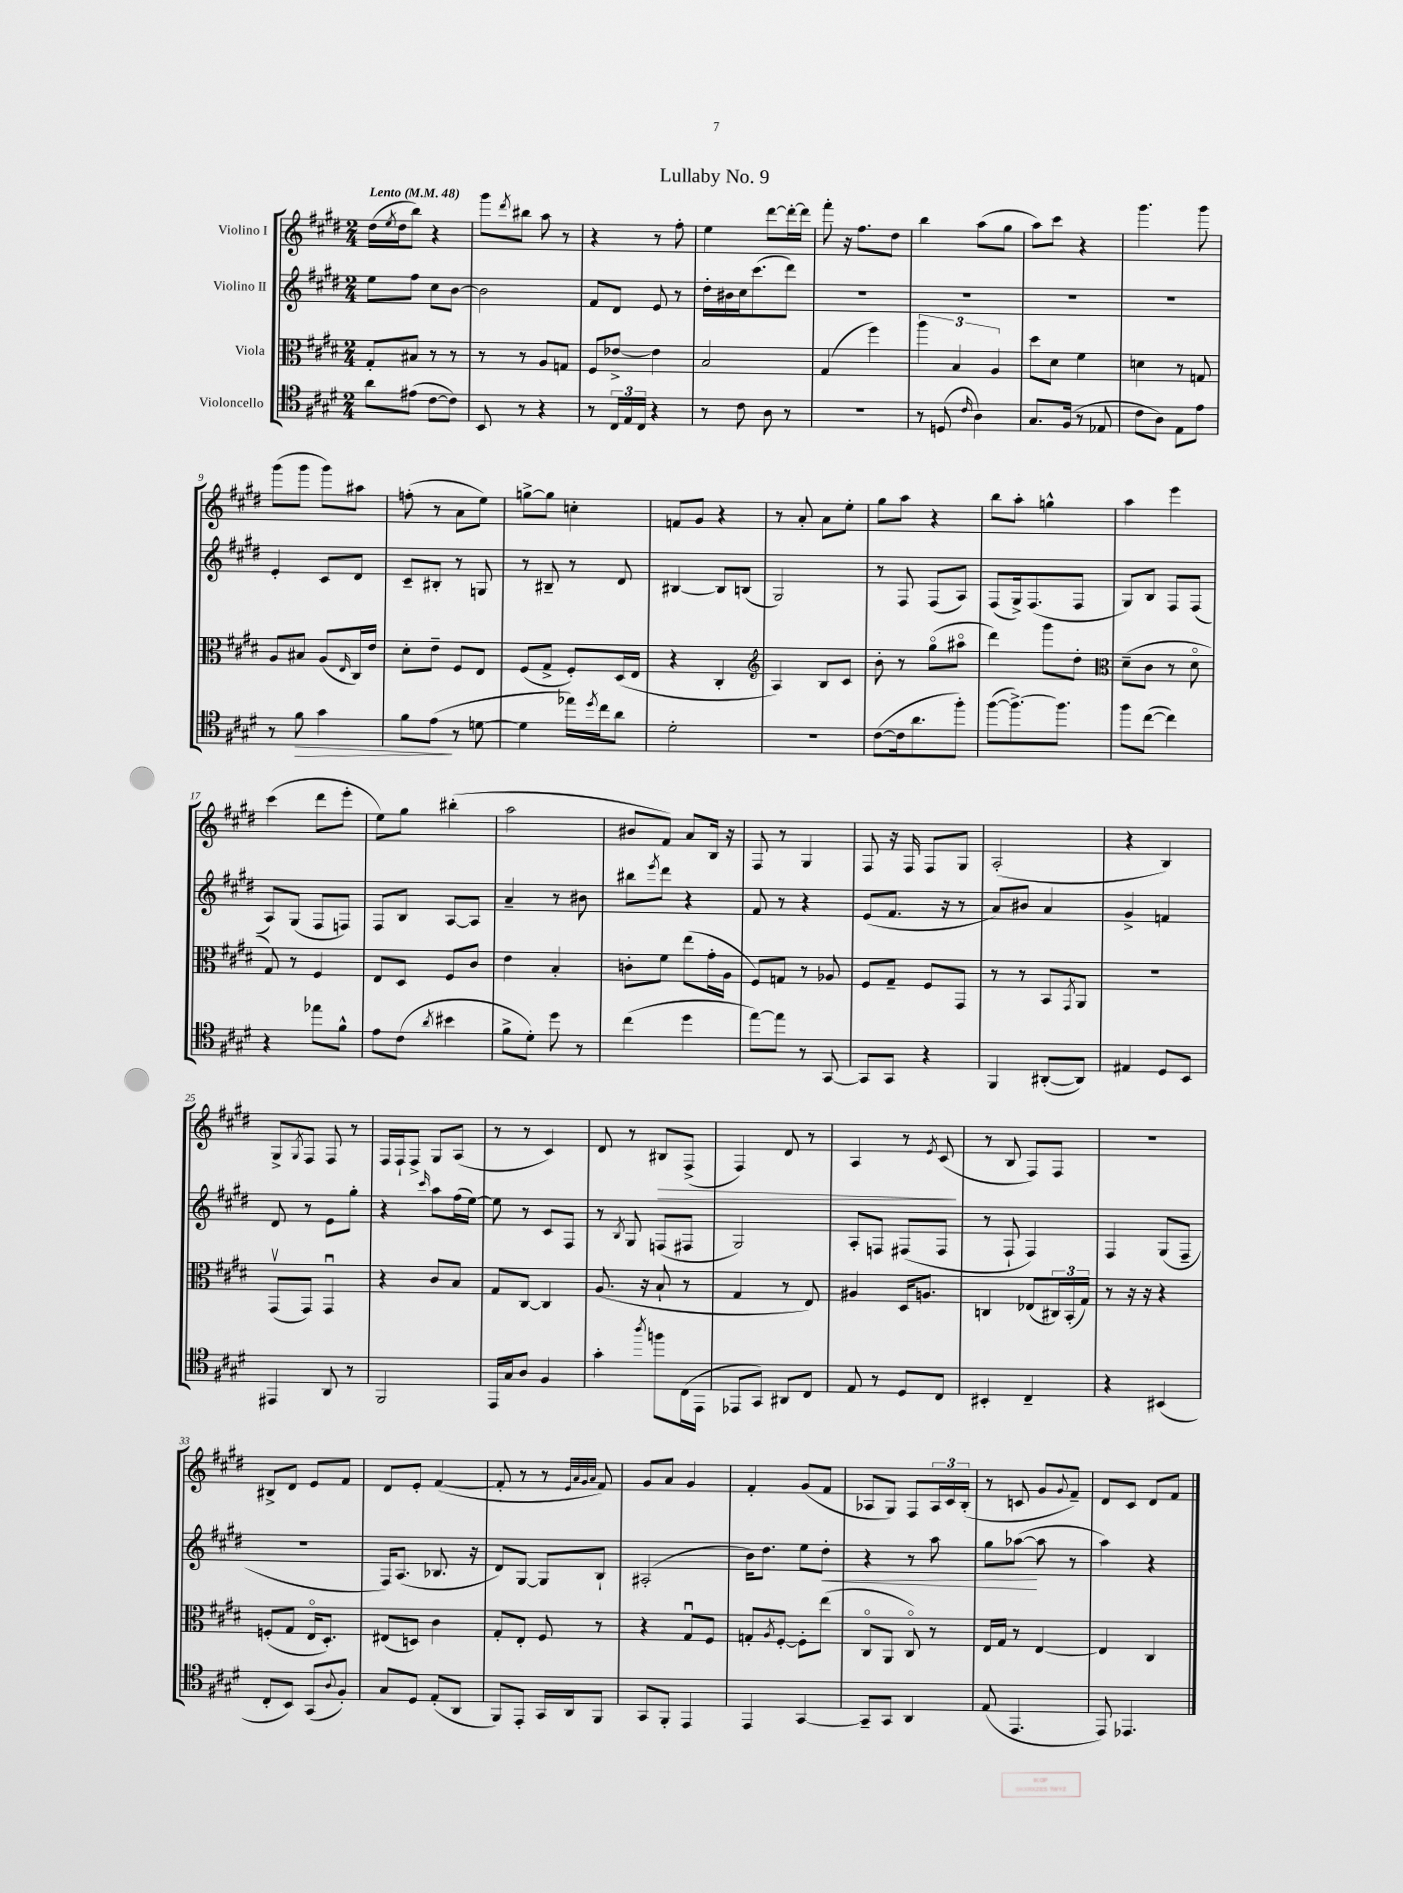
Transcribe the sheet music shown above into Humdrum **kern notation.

**kern	**kern	**kern	**kern
*staff4	*staff3	*staff2	*staff1
*clefC4	*clefC3	*clefG2	*clefG2
*k[f#c#g#d#]	*k[f#c#g#d#]	*k[f#c#g#d#]	*k[f#c#g#d#]
*M2/4	*M2/4	*M2/4	*M2/4
*MM48	*MM48	*MM48	*MM48
8a	8G#'	8ee	(16dd#
.	.	.	8qee
.	.	.	16dd#
(8e#	8B#	8ff#	8bb)
[8c#	8r	8cc#	4r
8c#])	8r	[8b	.
=	=	=	=
8BB	8r	2b]	8ggg#
.	.	.	8qddd#
8r	8r	.	8bb#
4r	8A	.	8aa
.	8G	.	8r
=	=	=	=
8r	8F#	8f#	4r
24C#	[8e-^	8d#	.
24E	.	.	.
24C#	.	.	.
4r	4e-]	8e	8r
.	.	8r	8ff#'
=	=	=	=
8r	2B	16dd#'	4ee
.	.	16b#	.
8c#	.	16cc#	.
.	.	(8.ccc#	.
8A	.	.	[8ddd#
8r	.	8ddd#)	16ddd#'_
.	.	.	16ddd#]
=	=	=	=
2r	(4G#	2r	8fff#'
.	.	.	16r
.	.	.	8.ff#
.	4ff#)	.	.
.	.	.	8dd#
=	=	=	=
8r	6aa	2r	4bb
(8D	.	.	.
.	6B	.	.
16qqc#	.	.	.
4A)	.	.	(8aa
.	6A	.	.
.	.	.	8gg#
=	=	=	=
8.G#	8dd#	2r	8aa)
.	8d#	.	8ccc#
(16F#	.	.	.
8r	4f#	.	4r
8E-	.	.	.
=	=	=	=
8c#	4d	2r	4.ggg#
8A)	.	.	.
8E	8r	.	.
8e	8G	.	8ggg#
=	=	=	=
8r	8A	4e'	(8ggg#
8f#	8B#	.	8ggg#
4g#	(8A	8c#	8ggg#)
.	16qqE	.	.
.	16C#)	8d#	8aa#
.	16e	.	.
=	=	=	=
8f#	8d#'	8c#~	(8ff'
(8e	8e~	8B#'	8r
8r	8F#	8r	8a
[8d	8E	8G	8ee)
=	=	=	=
4d]	(8F#	8r	[8gg^
.	8G#^	8B#~	8gg]
16ee-)	8F#')	8r	4cc'
8qdd#	.	.	.
16cc#	.	.	.
8a	(16D#	8d#	.
.	16E	.	.
=	=	=	=
2d#'	4r	[4B#	8f
.	.	.	8g#
.	4C#'	8B#]	4r
.	.	(8B	.
=	=	=	=
*	*clefG2	*	*
2r	4A)	2G#)	8r
.	.	.	8a'
.	8B	.	8a
.	8c#	.	8ee'
=	=	=	=
([8c#	8b'	8r	8gg#
16c#]	8r	8F#	8aa
8.a	.	.	.
.	(8gg#o	(8F#	4r
8ff#')	8aa#o	8A)	.
=	=	=	=
([8ff#	4ddd#)	(8F#	8bb
8.ff#^_)	.	16G#^)	8aa'
.	.	(8.F#	.
.	8ggg#	.	4gg^^
8.ff#]	.	.	.
.	8dd#'	8F#	.
=	=	=	=
*	*clefC3	*	*
8ff#	(8d#~	8G#)	4aa
([8cc#	8c#	8B	.
4cc#])	8r	8F#	4eee
.	8d#o	(8F#	.
=	=	=	=
4r	8G#)	8A)	(4ccc#
.	8r	(8G#	.
8ee-	4F#	8F#	8ddd#
8f#^^	.	8F)	8eee'
=	=	=	=
8e	8E	8F#	8ee)
(8c#	8D#	8B	8gg#
8qa	.	.	.
4b#	8F#	[8A	(4bb#'
.	8c#	8A]	.
=	=	=	=
8f#^	4e	4a~	2aa
8d#')	.	.	.
8dd#	4B'	8r	.
8r	.	8b#	.
=	=	=	=
(4cc#	8c'	8bb#	8b#
.	.	8qeee	.
.	8f#	8ddd#	8f#)
4dd#	(8ee	4r	8a
.	16g#'	.	16B
.	16A	.	16r
=	=	=	=
[8ee)	8F#)	8f#	8F#
8ee]	8G	8r	8r
8r	8r	4r	4G#
[8GG#	8A-	.	.
=	=	=	=
8GG#]	8F#	(8e	8F#
8GG#	8G#~	8.f#	16r
.	.	.	16F#
4r	8F#	.	8F#
.	.	16r	.
.	8GG#	8r	8G#
=	=	=	=
4FF#	8r	8a)	(2A'
.	8r	8b#	.
([8AA#'	8BB	4a	.
.	8qGG#	.	.
8AA#])	8AA	.	.
=	=	=	=
4E#	2r	4g#^	4r
8D#	.	4f	4B)
8BB	.	.	.
=	=	=	=
4EE#	(8GG#v	8d#	8G#^
.	.	.	8qG#
.	8GG#)	8r	8F#
8AA	4GG#u	8e	8F#
8r	.	8gg#'	8r
=	=	=	=
2FF#	4r	4r	16F#
.	.	.	16F#`
.	.	.	8F#^
.	.	16qqccc#	.
.	8c#	8aa	8G#
.	8B	(16ff#	(8A
.	.	[16ee)	.
=	=	=	=
16EE	8G#	8ee]	8r
16G#	.	.	.
8A	[8C#	8r	8r
4F#	4C#]	8c#	4c#)
.	.	8F#	.
=	=	=	=
4g#'	(8.A	8r	8d#
.	.	8qB	.
.	.	8G#	8r
.	16r	.	.
8qaa	.	.	.
8ff	8B`	(8F	8B#
(16C#	8r	8F#	(8F#^
16EE	.	.	.
=	=	=	=
8EE-	4G#	2G#)	4F#)
8GG#)	.	.	.
8AA#	8r	.	8d#
8C#	8E)	.	8r
=	=	=	=
8E	4A#	8A'	4A
8r	.	8F	.
8D#	16D#	(8F#	8r
.	8.A	.	.
.	.	.	8qe
8C#	.	8F#	(8c#
=	=	=	=
4BB#'	4C	8r	8r
.	.	8F#`	8B
4C#~	(8E-	4F#)	8F#)
.	24C#)	.	8F#
.	(24BB'	.	.
.	24G#)	.	.
=	=	=	=
4r	8r	4F#	2r
.	16r	.	.
.	16r	.	.
(4BB#	4r	(8G#	.
.	.	8F#~	.
=	=	=	=
8C#'	(8F'	2r	8B#^
8BB)	8G#	.	8d#
(8GG#	16Eo	.	8e
.	8.D#')	.	.
8qqA	.	.	.
8F#')	.	.	8f#
=	=	=	=
8G#	(8E#	16F#)	8d#
.	.	(8.A	.
8D#	8D)	.	8e'
(8E'	4c#	8.B-	([4f#
8AA	.	.	.
.	.	16r	.
=	=	=	=
8FF#)	8G#'	8d#)	8f#']
8EE'	8E'	[8G#	8r
16GG#	8F#	8G#]	8r
16AA	.	.	.
.	.	.	32qqe
.	.	.	32qqa
.	.	.	32qqg#
.	.	.	32qqa
8FF#	8r	8B`	8f#)
=	=	=	=
8GG#	4r	(2A#'	8g#
8FF#'	.	.	8a
4EE	8G#u	.	4g#
.	8F#	.	.
=	=	=	=
4EE	8G'	16b)	4f#'
.	.	8.dd#	.
.	8qA	.	.
.	[8F#'	.	.
[4GG#	8F#']	8ee	(8g#
.	(8ee	8dd#'	8f#
=	=	=	=
8GG#~]	8C#o	4r	8A-
8GG#	8AA	.	8G#)
4AA	8C#o)	8r	8F#
.	8r	8aa	24A-
.	.	.	24c#
.	.	.	(24B'
=	=	=	=
(8E	16E	8gg#	8r
.	16G#	.	.
4.EE	8r	([8aa-	8c
.	[4E	8aa-]	8g#
.	.	.	8qqg#
.	.	8r	8f#~)
=	=	=	=
8EE)	4E]	4aa)	8d#
4.EE-	.	.	8c#
.	4C#	4r	8d#
.	.	.	8f#
==	==	==	==
*-	*-	*-	*-
